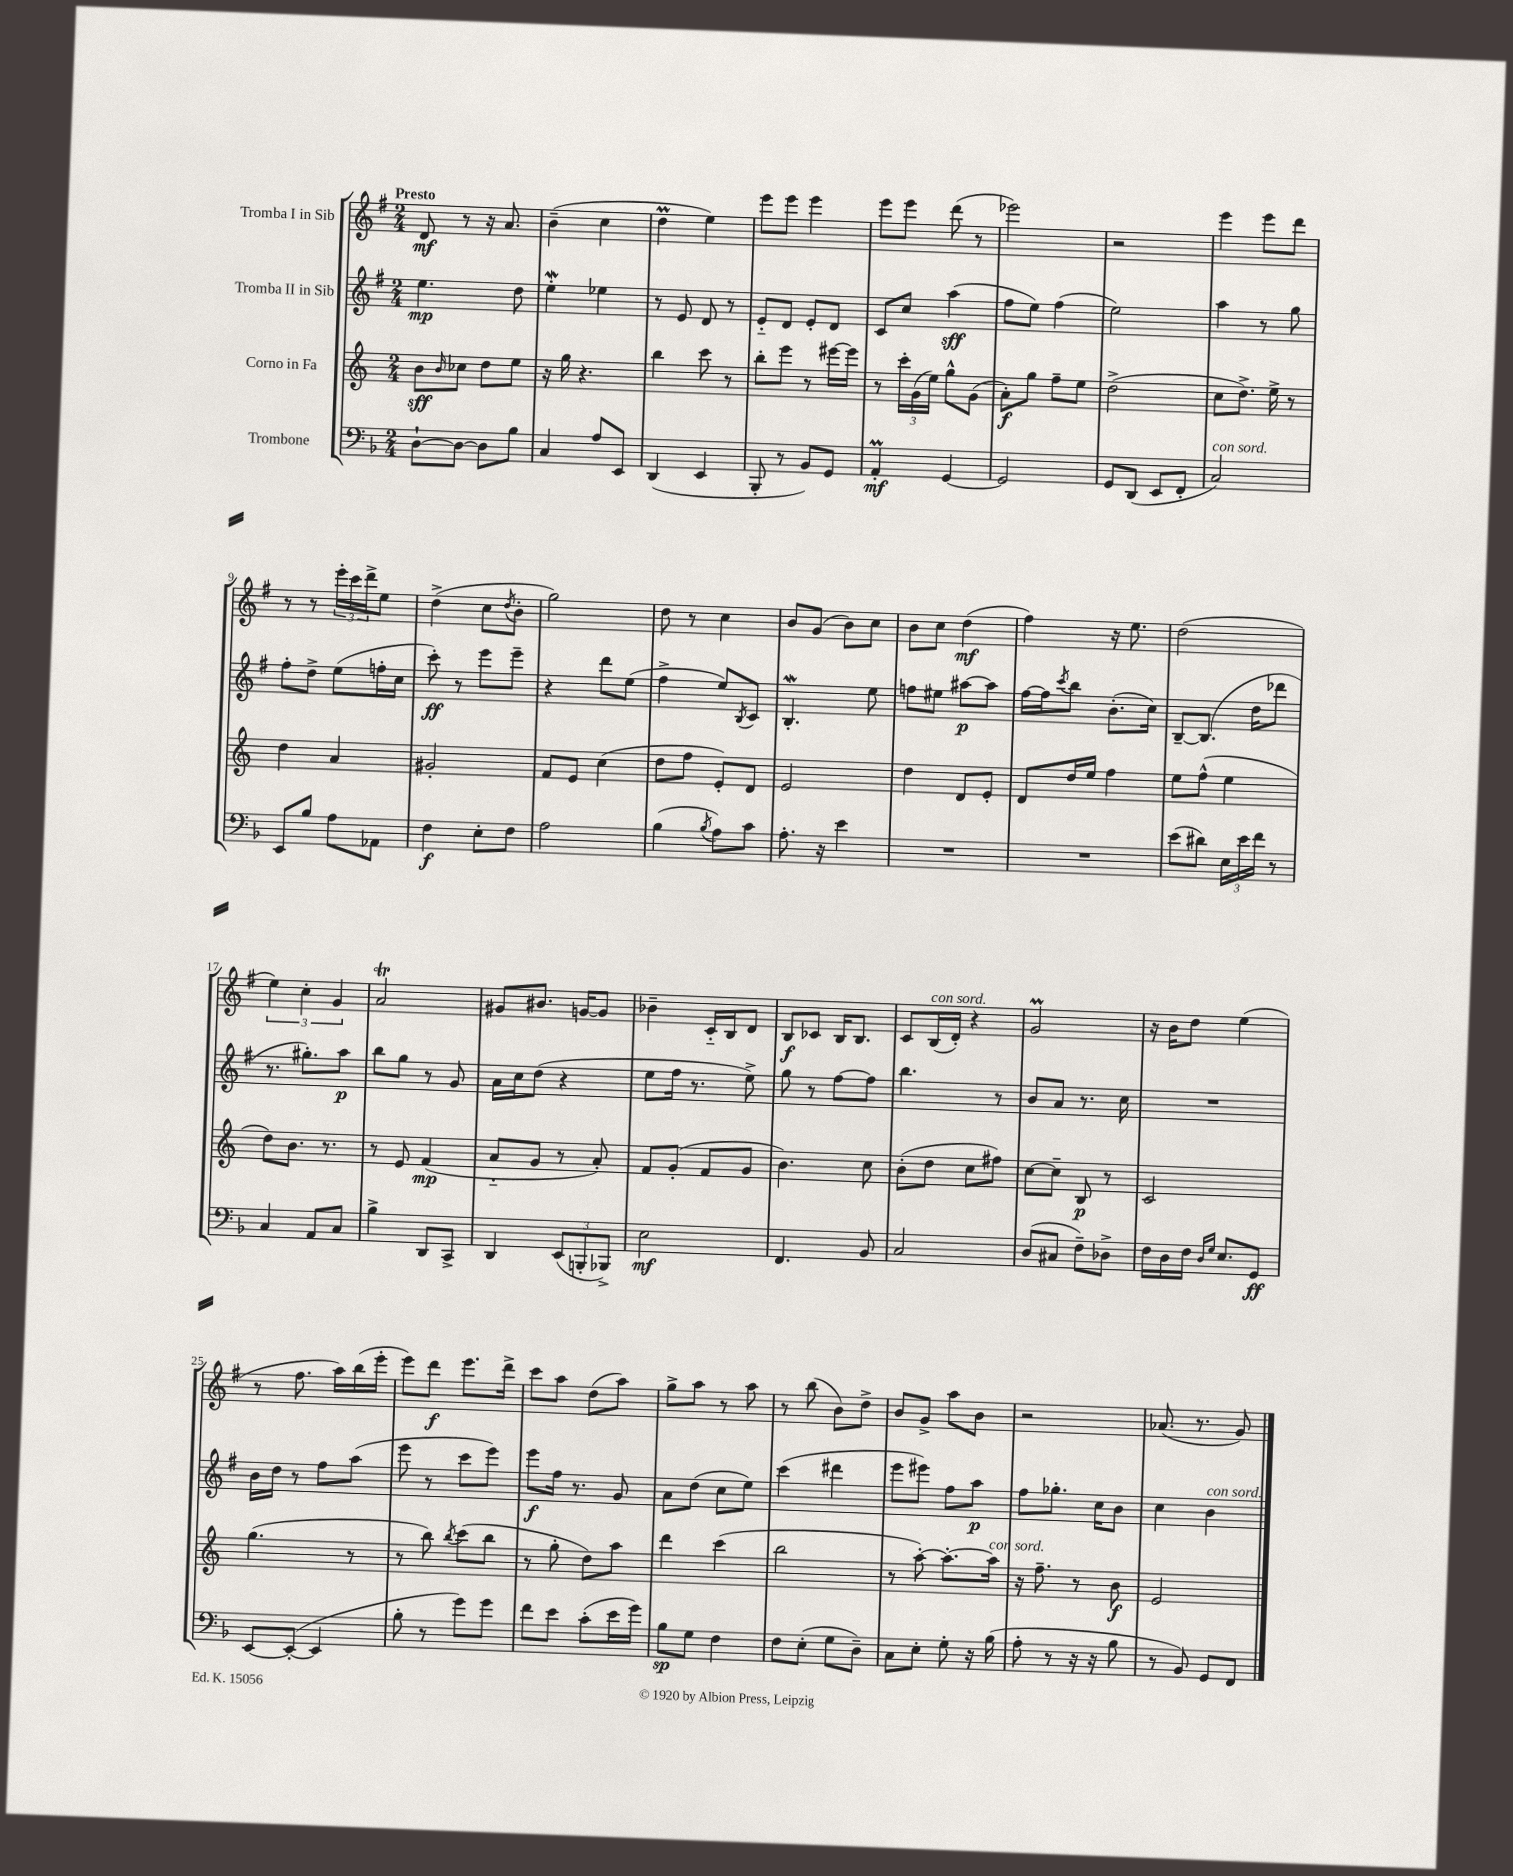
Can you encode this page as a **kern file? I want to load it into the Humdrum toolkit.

**kern	**kern	**kern	**kern
*staff4	*staff3	*staff2	*staff1
*clefF4	*clefG2	*clefG2	*clefG2
*k[b-]	*k[]	*k[f#]	*k[f#]
*M2/4	*M2/4	*M2/4	*M2/4
[8D`	8b	4.ee	8d
.	16qqb	.	.
8D_	8cc-	.	8r
8D]	8dd	.	16r
.	.	.	8.a
8B-	8ee	8dd	.
=	=	=	=
4C	16r	4ee'	(4b~
.	16gg	.	.
.	4.r	.	.
8A	.	4ee-	4cc
8EE	.	.	.
=	=	=	=
(4DD	4bb	8r	4dd
.	.	8e	.
4EE	8ccc	8d	4ee)
.	8r	8r	.
=	=	=	=
8BBB-'	8bb'	8e'~	8eee
8r	8eee	8d	8eee
8BB-)	8r	8e'	4eee
8GG	[16eee#	8d	.
.	16eee#]	.	.
=	=	=	=
4AA'	8r	8c	8eee
.	24ccc'	8cc	8eee
.	(24g	.	.
.	24ee)	.	.
[4GG	8gg^^	(4aa	(8ddd
.	(8g	.	8r
=	=	=	=
2GG]	8a')	8ff#	2eee-)
.	8gg	8ee)	.
.	8ff~	(4ff#	.
.	8ee	.	.
=	=	=	=
8GG	(2dd^	2ee)	2r
(8DD	.	.	.
8EE	.	.	.
8FF'	.	.	.
=	=	=	=
2C)	8cc	4aa	4eee
.	8.dd^)	.	.
.	.	8r	8eee
.	16ee^	.	.
.	8r	8gg	8ddd
=	=	=	=
8EE	4dd	8ff#'	8r
8B-	.	8dd^	8r
8A	4a	(8ee	24eee'
.	.	.	24ccc
.	.	.	24ddd^
8AA-	.	16ff'	8ee
.	.	16cc	.
=	=	=	=
4F	2g#'	8ccc')	(4dd^
.	.	8r	.
8E'	.	8eee	8cc
.	.	.	8qdd
8F	.	8eee~	8b'
=	=	=	=
2A	8f	4r	2gg)
.	8e	.	.
.	(4cc	8ddd	.
.	.	(8ee	.
=	=	=	=
(4B-	8dd	4ff#^	8dd
.	8ff	.	8r
8qB-	.	.	.
8A)	8e')	8ee)	4cc
.	.	8qB	.
8c	8d	8c	.
=	=	=	=
8.A'	2e	4.B'	8b
.	.	.	(8g
16r	.	.	.
4e	.	.	8b)
.	.	8ee	8cc
=	=	=	=
2r	4dd	8ff	8b
.	.	8ee#	8cc
.	8d	[8aa#	(4dd
.	8e'	8aa#]	.
=	=	=	=
2r	8d	[16ff#	4ff#)
.	.	16ff#]	.
.	.	8qccc	.
.	16dd	8bb	.
.	16ee	.	.
.	4ff	(8.b'	16r
.	.	.	8.ee
.	.	16cc)	.
=	=	=	=
(8e	8ee	[8B~	(2dd
8d#)	(8ff^^	(8.B]	.
24E	4ee	.	.
24e	.	.	.
.	.	16dd	.
24f	.	.	.
8r	.	8ddd-	.
=	=	=	=
4C	8dd)	8.r	6ee)
.	8.b	.	.
.	.	.	6cc'
.	.	8.gg#')	.
8AA	.	.	.
.	8.r	.	.
.	.	.	6g
8C	.	8aa	.
=	=	=	=
4B-^	8r	8bb	2a
.	8e	8gg	.
8DD	(4f	8r	.
8CC^	.	8g	.
=	=	=	=
4DD	8a'~	16a	8g#
.	.	16cc	.
.	8g	(8dd	8.b#
(12EE	8r	4r	.
.	.	.	[16g
12BBB'	.	.	.
.	8a')	.	8g]
12BBB-^)	.	.	.
=	=	=	=
2E	8f	8ee	4b-~
.	(8g'	16ff#	.
.	.	8.r	.
.	8f	.	16c'~
.	.	.	16B
.	8g	8ee^)	8d
=	=	=	=
4.FF	4.b)	8gg	8B
.	.	8r	8c-
.	.	[8ff#	16B
.	.	.	8.B
8BB-	8cc	8ff#]	.
=	=	=	=
2C	(8b'	4.bb	8c
.	8dd	.	(16B
.	.	.	16d')
.	8cc	.	4r
.	8ff#)	8r	.
=	=	=	=
(8D	[8cc	8b	2g
8C#	8cc~]	8a	.
8F~)	8B	8.r	.
8D-^	8r	.	.
.	.	16cc	.
=	=	=	=
16F	2c	2r	16r
16D	.	.	16b
16F	.	.	8dd
16qqD	.	.	.
16qqG	.	.	.
8.E	.	.	.
.	.	.	(4ee
8GG	.	.	.
=	=	=	=
[8EE	(4.gg	16b	8r
.	.	16dd	.
(8EE'_	.	8r	8.ff#
4EE]	.	8ff#	.
.	.	.	16aa)
.	8r	(8aa	(16bb
.	.	.	16eee'
=	=	=	=
8B-'	8r	8eee	8eee)
8r	8bb)	8r	8ddd
.	8qbb	.	.
8g)	(8ccc	8ccc	8.eee
8g	8bb	8eee)	.
.	.	.	16ddd^
=	=	=	=
8f	8r	8eee	8ccc
8e	8gg'	16ff#	8aa
.	.	8.r	.
(8c'	8dd)	.	(8dd
16e	8aa	8g	8aa)
16g)	.	.	.
=	=	=	=
8B-	4ddd	8a	8gg^
8G	.	(8dd	8aa
4F	(4ccc	8cc	8r
.	.	8ee)	8aa
=	=	=	=
8F	2bb	(4ccc	8r
(8E'	.	.	(8bb
8G	.	4ddd#	8b)
8D~)	.	.	8dd^
=	=	=	=
8C	8r	8eee	8b
8E'	[8aa')	8eee#)	8g^
8G'	8.aa'_	8ff#	8aa
16r	.	8aa	8b
(16B-	16aa]	.	.
=	=	=	=
8A'	16r	8ff#	2r
.	8.ff~	.	.
8r	.	8.gg-'	.
16r	8r	.	.
16r	.	16cc	.
8B-	8b	8b	.
=	=	=	=
8r	2e	4cc	(8.a-
8BB-)	.	.	.
.	.	.	8.r
8GG	.	4b	.
8FF	.	.	8g)
==	==	==	==
*-	*-	*-	*-
